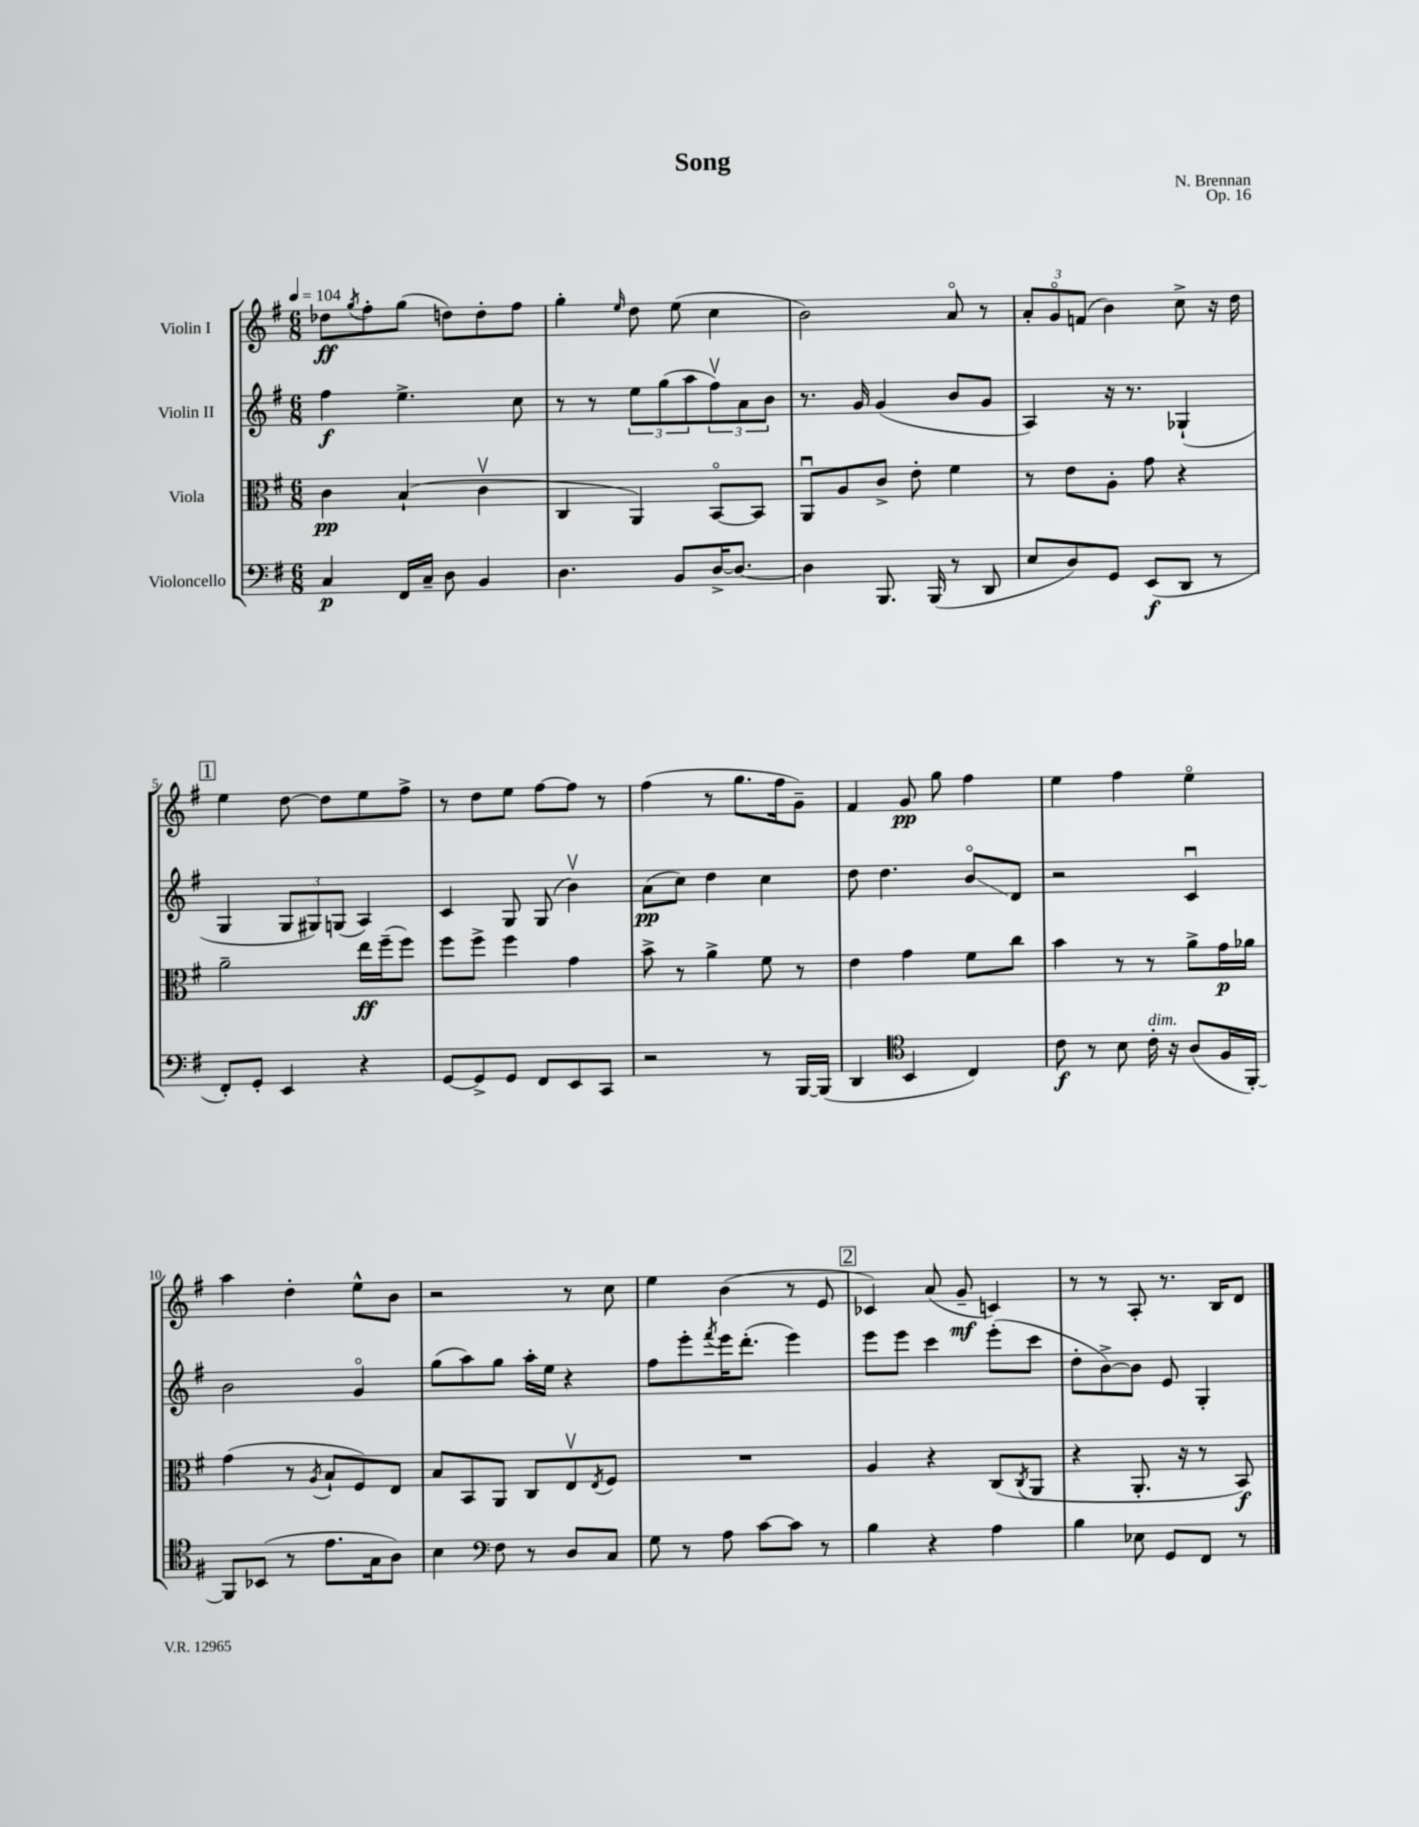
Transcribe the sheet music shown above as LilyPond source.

\header { title = "Song" composer = "N. Brennan" opus = "Op. 16" }
<<
\new StaffGroup <<
\new Staff = "s0" \with { instrumentName = "Violin I" } {
    \clef treble \key g \major \numericTimeSignature \time 6/8 \tempo 4 = 104
    des''8\ff \acciaccatura { g''8 } fis''8-. g''8( d''8) d''8-. fis''8 |
    g''4-. \grace { e''16 } d''8 e''8( c''4 |
    b'2) a'8\flageolet r8 |
    \tuplet 3/2 { a'8-. g'8\flageolet f'8( } b'4) c''8-> r16 d''16 |
    \mark \markup { \box "1" } e''4 d''8~ d''8 e''8 fis''8-> |
    r8 d''8 e''8 fis''8~ fis''8 r8 |
    fis''4( r8 g''8. fis''16 g'8--) |
    fis'4 g'8\pp g''8 fis''4 |
    e''4 fis''4 e''4\flageolet |
    a''4 d''4-. e''8-^ b'8 |
    r2 r8 c''8 |
    e''4 b'4( r8 e'8 |
    \mark \markup { \box "2" } ces'4) a'8( g'8--\mf c'4) |
    r8 r8 a8-. r8. b16 d'8 \bar "|." |
}
\new Staff = "s1" \with { instrumentName = "Violin II" } {
    \clef treble \key g \major \numericTimeSignature \time 6/8
    fis''4\f e''4.-> c''8 |
    r8 r8 \tuplet 3/2 { e''8 g''8( a''8 } \tuplet 3/2 { fis''8\upbow) a'8 b'8 } |
    r8. g'16 g'4( b'8 g'8 |
    a4) r16 r8. ges4-!( |
    \mark \markup { \box "1" } g4 \tuplet 3/2 { g8 gis8) g8( } a4) |
    c'4 g8 g8( b'4\upbow) |
    a'8\pp( c''8) d''4 c''4 |
    d''8 d''4. b'8\flageolet\glissando d'8 |
    r2 c'4\downbow |
    b'2 g'4\flageolet |
    g''8( a''8) g''8 a''16-. e''16 r4 |
    fis''8 e'''8-. \acciaccatura { fis'''8 } e'''16 d'''8.-.( e'''4) |
    \mark \markup { \box "2" } e'''8 e'''8 c'''4 e'''8-.( c'''8 |
    d''8-. b'8~->) b'8 e'8 g4-. \bar "|." |
}
\new Staff = "s2" \with { instrumentName = "Viola" } {
    \clef alto \key g \major \numericTimeSignature \time 6/8
    c'4\pp b4-!( c'4\upbow |
    c4 a,4) b,8~\flageolet b,8 |
    a,8\downbow a8 c'8-> e'8-. fis'4 |
    r8 e'8 a8-. g'8 r4 |
    \mark \markup { \box "1" } a'2-- e''16\ff fis''16--( fis''8) |
    fis''8 fis''8-> fis''4 g'4 |
    b'8-> r8 a'4-> fis'8 r8 |
    e'4 g'4 fis'8 c''8 |
    b'4 r8 r8 a'8-> g'16\p aes'16 |
    g'4( r8 \acciaccatura { a8 } b8-! fis8) e8 |
    b8 b,8 a,8 c8 e8\upbow \acciaccatura { e8 } fis8 |
    R2. |
    \mark \markup { \box "2" } a4 r4 c8( \acciaccatura { c8 } a,8 |
    r4 a,8.-. r16 r8 b,8\f) \bar "|." |
}
\new Staff = "s3" \with { instrumentName = "Violoncello" } {
    \clef bass \key g \major \numericTimeSignature \time 6/8
    c4\p fis,16 c16-- d8 b,4 |
    d4. b,8 d16~-> d8.~ |
    d4 b,,8. b,,16( r8 d,8 |
    e8 d8) g,8 e,8\f( d,8 r8 |
    \mark \markup { \box "1" } fis,8-.) g,8-. e,4 r4 |
    g,8~ g,8-> g,8 fis,8 e,8 c,8 |
    r2 r8 b,,16~ b,,16( |
    d,4 \clef tenor b,4 c4) |
    c'8\f r8 b8 c'16-.^\markup { \italic "dim." } r16 a8( fis16 fis,16~-.) |
    fis,8 bes,8( r8 e'8. g16 a8) |
    b4 \clef bass fis8 r8 d8 c8 |
    g8 r8 a8 c'8~ c'8 r8 |
    \mark \markup { \box "2" } b4 r4 a4 |
    b4 ees8 g,8 fis,8 r8 \bar "|." |
}
>>
>>
